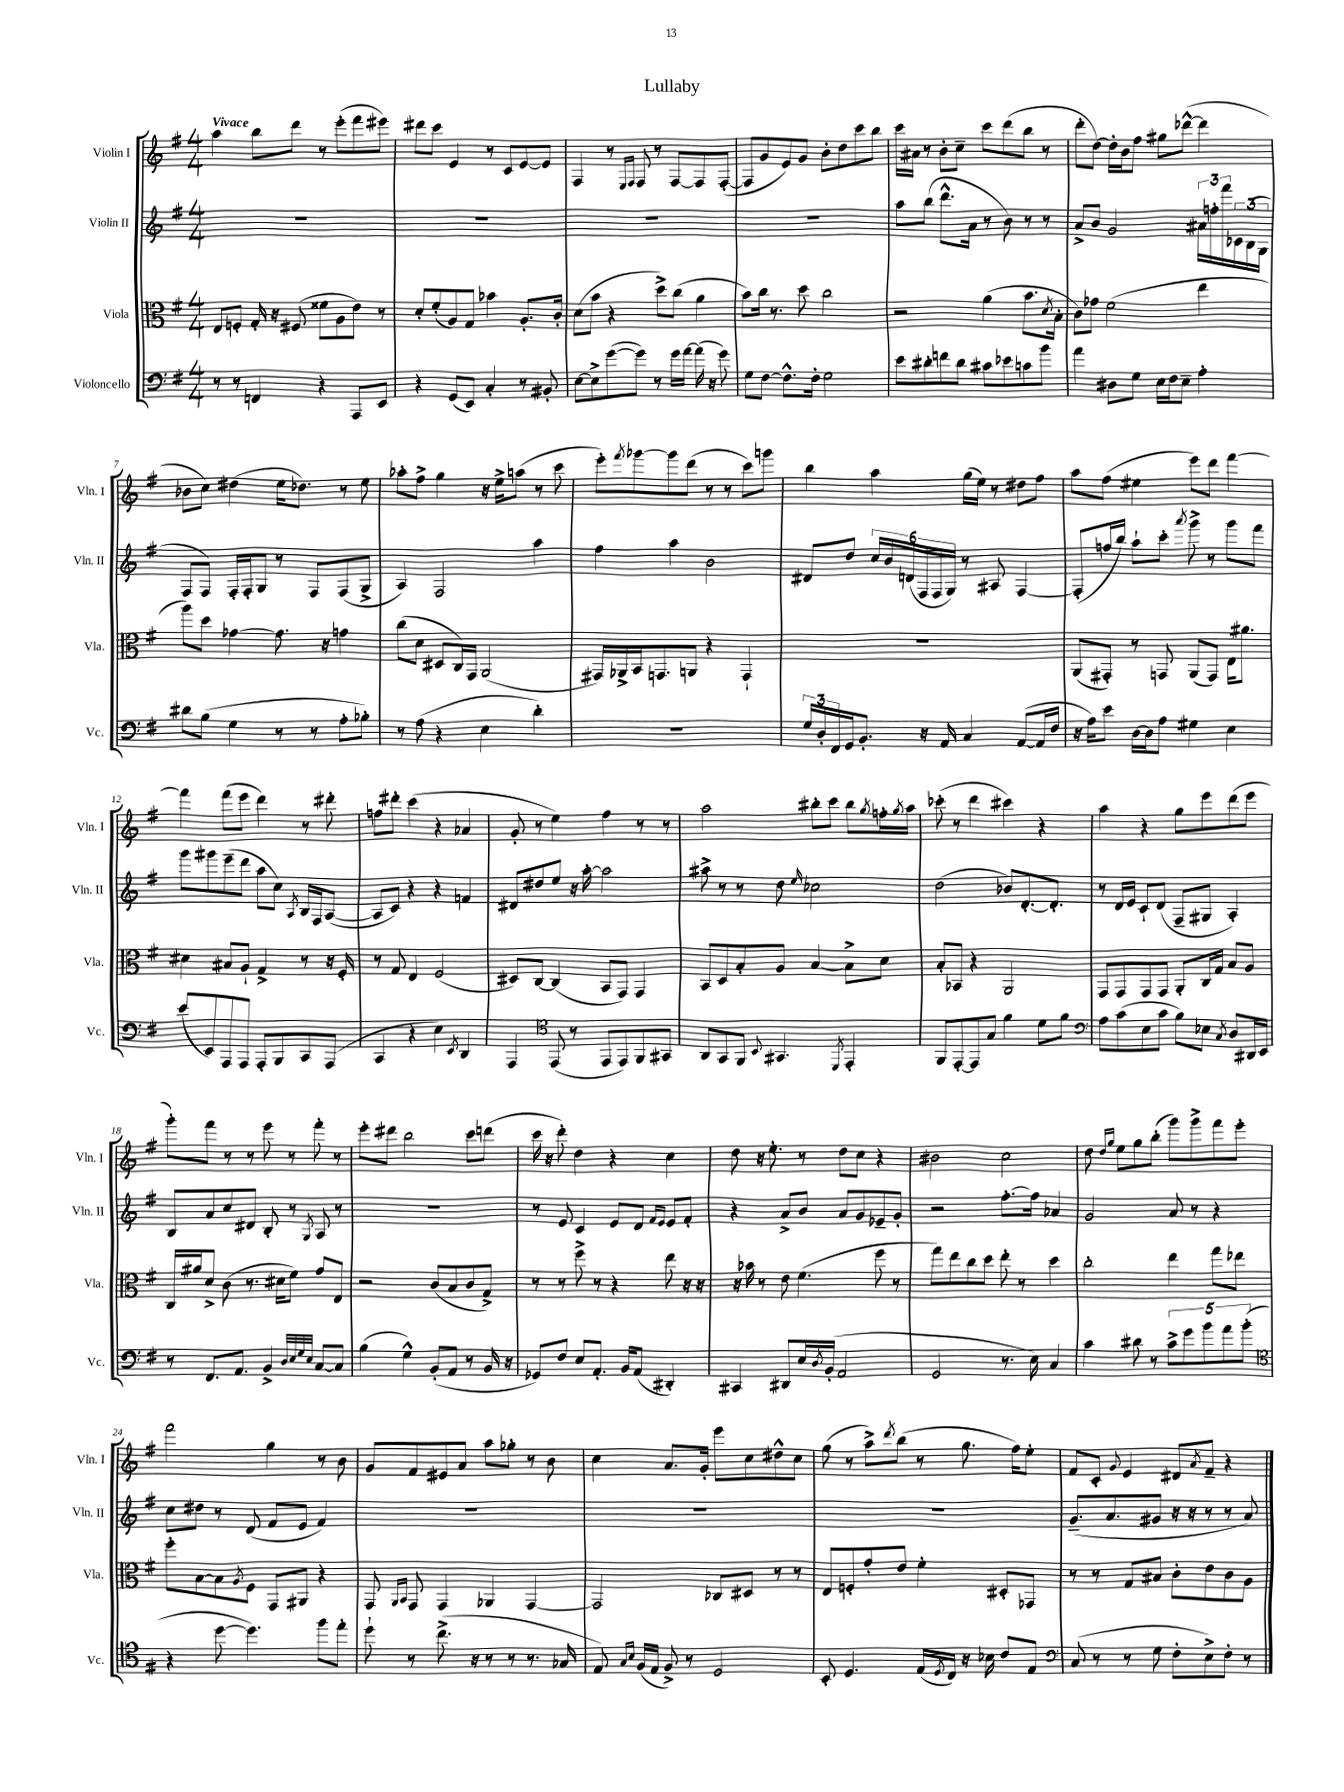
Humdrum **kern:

**kern	**kern	**kern	**kern
*staff4	*staff3	*staff2	*staff1
*clefF4	*clefC3	*clefG2	*clefG2
*k[f#]	*k[f#]	*k[f#]	*k[f#]
*M4/4	*M4/4	*M4/4	*M4/4
8r	8E/L	1r	4aa\
8r	8F'/J	.	.
4FF/	16G'/	.	8bb\L
.	16r	.	.
.	(8F#/	.	8ddd\J
4r	8f##\L	.	8r
.	8A\	.	(8eee'\L
8AAA/L	8e\J)	.	8fff#\
8EE/J	8r	.	8eee#\J)
=	=	=	=
4r	8d'/L	1r	8ddd#\L
.	(8f#'/	.	8ccc\J
(8GG/L	8A/)	.	4e/
8EE/J)	8G/J	.	.
4C'/	4b-\	.	8r
.	.	.	8c/L
8r	8.A'/L	.	[8e/
8BB#'/	.	.	8e/]J
.	16c'/Jk	.	.
=	=	=	=
[8E\L	(8d\L	1r	4F#/
8E^\]	8b\J	.	.
([8g\	4r	.	8r
.	.	.	16qqE/LL
.	.	.	16qqF#/JJ
8g\]J)	.	.	8F#/
8r	8dd^\L)	.	8r
16g\LL	(8cc\J	.	[8F#/L
[16a\JJ	.	.	.
(16a\]	4a\	.	8F#/]
16r	.	.	.
8g\)	.	.	([8F#'/J
=	=	=	=
8G\L	8b\L)	1r	8F#/]L
[8F#\J	16cc\Jk	.	8g/
.	8.r	.	.
8.F#^^\]L	.	.	8e/)
.	8dd\	.	8g/J
16F#'\Jk	.	.	.
2G\	2cc\	.	8b'\L
.	.	.	8dd\
.	.	.	8ccc\
.	.	.	8bb\J
=	=	=	=
8e\L	2r	8aa\L	16ccc\LL
.	.	.	16a#\JJ
8d#'\	.	(8bb\J	8r
8f\	.	8.ddd^^\L	8b'\L
8d#\J	.	.	8cc~\J
.	.	16a\Jk	.
8c#\L	(4a\	8r	8ccc\L
8e-\	.	8b\)	(8ddd\
8c\	8.b\L	8r	8bb\J
8b\J	.	8r	8r
.	8qd/	.	.
.	16B'\Jk	.	.
=	=	=	=
4a\	8c\L)	8a^/L	8ddd'\L
.	8g-\J	8b/J	[8dd\J)
8D#\L	(2f#\	2g/	16dd'\]LL
.	.	.	16b\J
8G\J	.	.	8ff#\J
16E\LL	.	.	8gg#\L
16F#\J	.	.	.
8E~\J	.	.	([8ddd-^^\J
4A'\	4ee\	24a#\LL	4ddd-\]
.	.	24ff'\	.
.	.	24fff#\	.
.	.	24c-\	.
.	.	(24B\	.
.	.	24G\JJ	.
=	=	=	=
8d#\L	8aa\L)	8F#/L	8b-\L
(8B\J	8dd\J	8F#/J)	8cc\J)
4G\	[4g-\	16F#'/LL	(4dd#\
.	.	16F#'/J	.
.	.	8G/J	.
8r	8.g-\]	8r	16ee\LK
.	.	.	8.dd-\J)
8r	.	8F#/L	.
.	16r	.	.
8A'\L	4g\	(8F#/	8r
8B-'\J)	.	8G^/J	8ee\
=	=	=	=
8r	(8cc\L	4A/)	8aa-'\L
(8A\	8d\J	.	8ff#^\J
4r	8D#/L	2F#/	4gg\
.	16C/L)	.	.
.	16GG/JJ	.	.
4E\	(2AA/	.	16r
.	.	.	16ee^\LK
.	.	.	(8aa\J
4d'\)	.	4aa\	8r
.	.	.	8ccc\
=	=	=	=
1r	16GG#/LL)	4ff#\	8eee'\L)
.	16AA-^/	.	.
.	.	.	8qfff#/
.	16BB/J	.	[8ggg-\
.	8.GG/	.	.
.	.	4aa\	8ggg-\]
.	8AA/J	.	(8ddd\J
.	4r	2b\	8r
.	.	.	8r
.	4GG`/	.	8ccc\L)
.	.	.	8ggg\J
=	=	=	=
24G/LL	1r	8d#/L	4bb\
24D'/	.	.	.
24FF#/	.	.	.
16GG/J	.	8dd/J	.
8.BB'/J	.	.	.
.	.	24cc/LL	4aa\
.	.	24b/	.
.	.	(24d/	.
16r	.	24F#/	.
.	.	24F#/	.
16AA/	.	.	.
.	.	24G/JJ)	.
4C/	.	8r	(16gg\LL
.	.	.	16ee\JJ)
.	.	8A#/	8r
([8AA/L	.	[4F#/	8dd#\L
16AA/]L	.	.	8ff#\J
16F#/JJ	.	.	.
=	=	=	=
16r	(8AA/L	(8F#'/]L	8aa\L
16A\LK)	.	.	.
8e\J	8GG#'/J)	16ff/L	(8ff#\J
.	.	16bb/JJ)	.
[16D\LL	8r	8aa`\L	4ee#\
16D\]J	.	.	.
8A\J	8GG/	8ccc'\J	.
.	.	8qaaa/	.
4G#\	(8AA/L	8ggg^\	8eee\L)
.	8GG/J)	8r	8ddd\J
4E\	16E\LK	8ggg\L	[4fff#\
.	8.a#\J	.	.
.	.	8fff#\J	.
=	=	=	=
(8e/L	4d#\	8ggg\L	4fff#\]
8EE/)	.	8ggg#\	.
8AAA/	8B#/L	(8eee~\	(8fff#\L
8AAA/J	8A`/J	8ddd\J	8eee\J
8AAA'/L	4G^/	8aa\L	4ddd\)
8BBB/	.	8cc\J)	.
.	.	8qA/	.
8CC/	8r	16B/LL	8r
.	.	16F#/J	.
(8AAA/J	16r	([8A/J	8ddd#'\
.	16F#'/	.	.
=	=	=	=
4CC/	8r	8A/]L	8ff\L
.	8G/	8c/J)	8ddd#'\J
4r	4E/	4r	(4ccc\
4E\)	(2F#/	4r	4r
8qEE/	.	.	.
4DD/	.	4f/	4a-/
=	=	=	=
4AAA/	8D#/L)	8d#/L	8g'/
.	[8C/J	8dd#/	8r
*clefC4	*	*	*
(8EE/	(4C/]	8ee/J	4ee\)
8r	.	16r	.
.	.	[16aa'\	.
8EE/L	8BB/L	2aa\]	4ff#\
8EE/)	8GG/J)	.	.
8FF#/	4GG/	.	8r
8GG#/J	.	.	8r
=	=	=	=
8AA/L	8BB/L	8aa#^\	2aa\
8GG/	8D/	8r	.
8FF#/J	8B'/	8r	.
8qqBB/	.	.	.
4.GG#/	8A/J	8dd\	.
.	.	16qqee/	.
.	[4B/	2cc-\	8bb#'\L
.	.	.	8ccc\J
8qDD/	.	.	.
4EE'/	8B^\]L	.	8bb#\L
.	.	.	8qgg/
.	8d\J	.	16ff'\L
.	.	.	8qgg/
.	.	.	16aa\JJ
=	=	=	=
8FF#/L	8B'/L	(2dd\	(8ccc-'\
[8EE'/	8BB-/J	.	8r
8EE/]	4r	.	4ddd\
8G/J	.	.	.
4f#\	2AA/	8b-/L)	4ccc#\)
.	.	[8.d'/	.
8d\L	.	.	4r
.	.	8.d'/]J	.
8f#\J	.	.	.
=	=	=	=
*clefF4	*	*	*
8A\L	8GG/L	8r	4aa\
(8c\	8GG/	16d/LL	.
.	.	16e/JJ	.
8E\	8GG/	8c`/L	4r
8c\J	8GG/J	(8d/J	.
8B\L)	8AA'/L	8F#~/L	8gg\L
8E-\J	16C/L	8G#/J	8eee\
.	16G/JJ	.	.
8qC/	.	.	.
8D/L	8B/L	4A'/)	(8ddd\
16DD#/L	8A/J	.	8eee\J
16EE/JJ	.	.	.
=	=	=	=
8r	16C/LL	8B/L	8ggg'\L)
.	16a#/J	.	.
8.FF#/L	8d^/J	8a/	8fff#\J
.	(8c\	8cc/	8r
8.AA/J	.	.	.
.	8.r	8d#/J	8r
4BB^/	.	8B'/	8eee\
.	16d#\LK	.	.
.	8f#\J)	8r	8r
32qqD/LLL	.	.	.
32qqE/	.	.	.
32qqG/	.	.	.
32qqE/JJJ	.	8qG/	.
[8C/L	8g/L	8A/	8fff#'\
8C/]J	8E/J	8r	8r
=	=	=	=
(4B\	2r	1r	8eee'\L
.	.	.	8ddd#\J
4G^^\)	.	.	2bb\
(8BB'/L	(8c/L	.	.
8AA/J	8B/	.	.
8r	8c/	.	8ccc\L
16BB/	8G^/J)	.	(8ddd\J
16r	.	.	.
=	=	=	=
8GG-/L)	8r	8r	16ccc\
.	.	.	16r
8F#/J	8r	8e/	8ddd'\)
8E/L	8ff#^\	4c/	4dd\
8.AA'/J	8r	.	.
.	4r	8e/L	4r
16BB/LK	.	.	.
(8AA/J	.	8d/J	.
.	.	16qqf#/LL	.
.	.	16qqe/JJ	.
4DD#'/)	8ee\	8e/L	4cc\
.	16r	8f#'/J	.
.	16r	.	.
=	=	=	=
4CC#/	16r	4r	8dd\
.	16b-\	.	.
.	8r	.	16r
.	.	.	8.ee'\
8DD#/L	8e\	8a^/L	.
16E/L	(4.f#\	8b/J	8r
8qD/	.	.	.
(16BB'/JJ	.	.	.
2AA/	.	8a/L	8dd\L
.	.	8g/	8cc\J
.	8ff#\	8e-~/	4r
.	8r	8g'/J	.
=	=	=	=
2GG/	8gg\L)	2r	2b#\
.	8ee\	.	.
.	8cc\	.	.
.	8dd\J	.	.
8.r	8ee'\	[8.ff#'\L	2cc\
.	8r	.	.
16E\)	.	16ff#\]Jk	.
4C/	4dd\	4a-/	.
=	=	=	=
4c\	2cc'\	2g/	8dd\
.	.	.	16qqdd/LL
.	.	.	16qqgg/JJ
.	.	.	8ee\L
8d#\	.	.	8gg\
8r	.	.	(8bb'\J
10c^\L	4ee\	8a/	8ggg\L)
10g\	.	.	.
.	.	8r	8ggg^\
10b\	.	.	.
.	8gg\L	4r	8fff#\
10a\	.	.	.
.	8ee-\J	.	8eee'\J
(10b'\J	.	.	.
=	=	=	=
*clefC4	*	*	*
4r	8ff#'\L	8cc\L	2fff#\
.	[8B\	8dd#\J	.
[8dd\	8B\]	8r	.
.	8qA/	.	.
4.dd\])	8F#\J	(8d/	.
.	8GG/L	8f#/L	4gg\
.	8AA#/J	8e/J	.
8ff#\L	4r	4f#/)	8r
8ee'\J	.	.	8b\
=	=	=	=
8dd`\	8GG/	1r	8g/L
.	16qqAA/LL	.	.
.	16qqBB/JJ	.	.
8r	8GG/	.	8f#/
(8.cc^\	4GG/	.	8e#/
.	.	.	8a/J
16r	.	.	.
8r	4AA-/	.	8aa\L
8r	.	.	8gg-'\J
8.r	[4GG/	.	8r
.	.	.	8b\
16G-/	.	.	.
=	=	=	=
8E/)	2GG/]	1r	4cc\
16qqG/LL	.	.	.
16qqB/JJ	.	.	.
(16F#/LL	.	.	.
16E/JJ	.	.	.
8F#^/)	.	.	8.a/L
8r	.	.	.
.	.	.	16g'/Jk
2D/	8C-/L	.	8eee\L
.	8D#/J	.	8cc\
.	8r	.	8dd#^^\
.	8r	.	8cc\J
=	=	=	=
8BB'/	8E/L	1r	(8gg\
4.D/	8F'/	.	8r
.	8g'/	.	8aa^\L)
.	.	.	8qddd/
.	8e/J	.	(8bb\J
(16E/LL	4f#'\	.	8r
8qD/	.	.	.
16C/JJ)	.	.	.
16r	.	.	8.gg\
16B-\	.	.	.
8c/L	8D#'/L	.	.
.	.	.	16ff#\LK)
8E/J	8GG-/J	.	8ee'\J
=	=	=	=
*clefF4	*	*	*
(8C/	8r	(8.g~/L	8f#/L
8r	8r	.	8c'/J
.	.	8.a/	.
.	.	.	8qqg/
8r	8G/L	.	4e/
8G\	8B#/J	8g#/J	.
8F#'\L	8c'\L	16r	8d#/L
.	.	16r	.
.	.	.	8qa/
8E^\)	8e\	8r	8f#~/J
8F#'\J	8c\	8r	4r
8r	8A\J	8a/)	.
==	==	==	==
*-	*-	*-	*-
